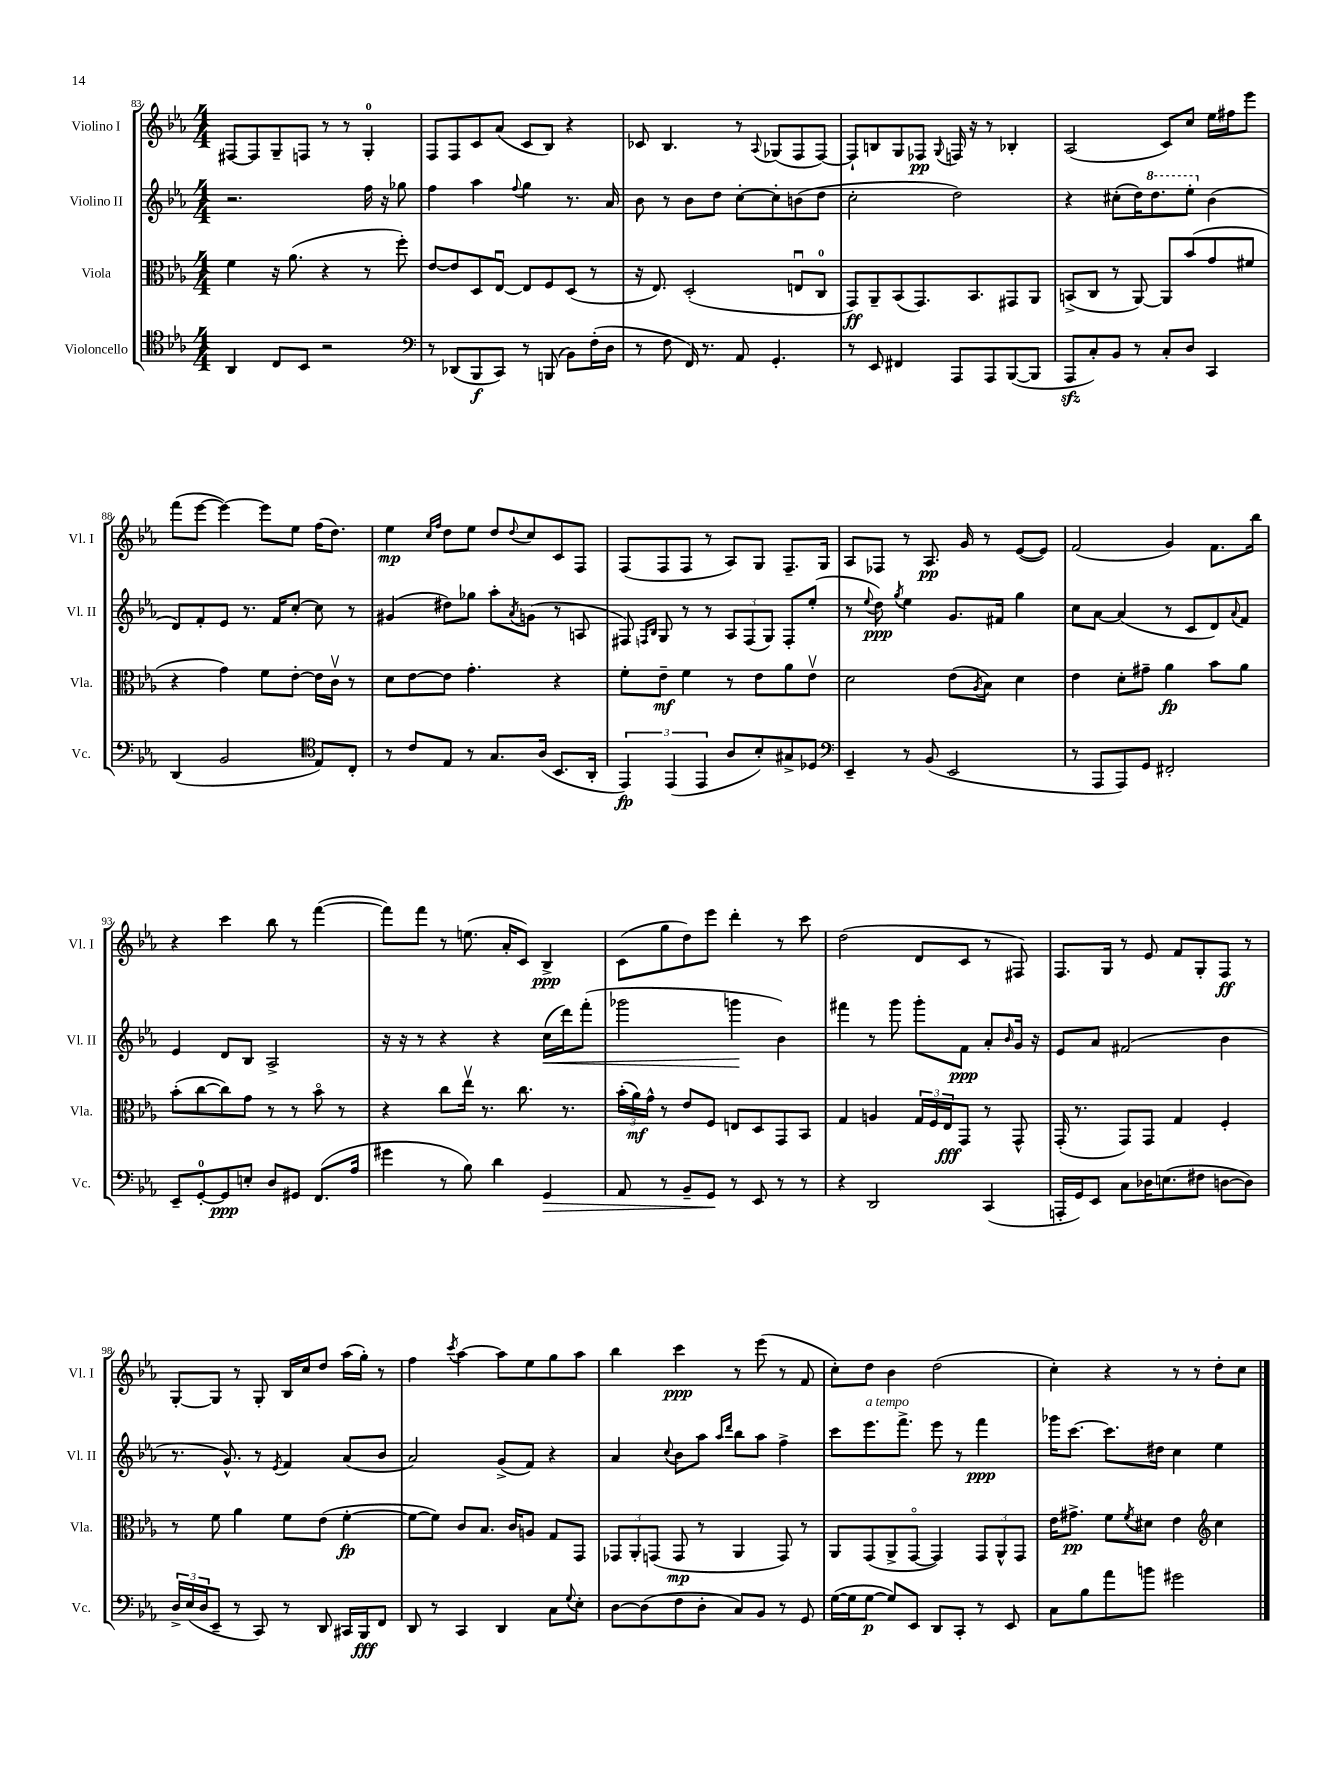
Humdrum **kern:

**kern	**dynam	**kern	**dynam	**kern	**dynam	**kern	**dynam
*part4	*part4	*part3	*part3	*part2	*part2	*part1	*part1
*staff4	*staff4	*staff3	*staff3	*staff2	*staff2	*staff1	*staff1
*I"Violoncello	*	*I"Viola	*	*I"Violino II	*	*I"Violino I	*
*I'Vc.	*	*I'Vla.	*	*I'Vl. II	*	*I'Vl. I	*
*clefC4	*	*clefC3	*	*clefG2	*	*clefG2	*
*k[b-e-a-]	*	*k[b-e-a-]	*	*k[b-e-a-]	*	*k[b-e-a-]	*
*M4/4	*	*M4/4	*	*M4/4	*	*M4/4	*
=83	=83	=83	=83	=83	=83	=83	=83
4AA-/	.	4f\	.	2.r	.	[8F#X/L	.
.	.	.	.	.	.	8F#/]	.
8C/L	.	16r	.	.	.	8G~/	.
.	.	(8.a-\	.	.	.	.	.
8BB-/J	.	.	.	.	.	8Fn/J	.
2r	.	4r	.	.	.	8r	.
.	.	.	.	.	.	8r	.
.	.	8r	.	16ff\	.	4G'/	.
.	.	.	.	16r	.	.	.
.	.	8ff'\)	.	8gg-X\	.	.	.
=84	=84	=84	=84	=84	=84	=84	=84
*clefF4	*	*	*	*	*	*	*
8r	.	[8e-/L	.	4ff\	.	8F/L	.
(8DD-X/L	.	8e-/]	.	.	.	8F/	.
8BBB-/	f	8D/	.	4aa-\	.	8c/	.
8CC/J)	.	[8E-u/J	.	.	.	(8a-/J	.
.	.	.	.	8qqff/	.	.	.
8r	.	8E-/L]	.	4gg\	.	8c/L	.
(8BBBn/	.	8F/	.	.	.	8B-/J)	.
8BB-\L)	.	(8D/J	.	8.r	.	4r	.
(16F'\L	.	8r	.	.	.	.	.
16D\JJ	.	.	.	16a-/	.	.	.
=85	=85	=85	=85	=85	=85	=85	=85
8r	.	16r	.	8b-\	.	8c-X/	.
.	.	8.E-/)	.	.	.	.	.
8F\	.	.	.	8r	.	4.B-/	.
16FF/)	.	(2D'/	.	8b-\L	.	.	.
8.r	.	.	.	.	.	.	.
.	.	.	.	8dd\J	.	.	.
8AA-/	.	.	.	[8cc'\L	.	8r	.
.	.	.	.	.	.	8qqA-/	.
4.GG'/	.	.	.	8cc'\]	.	(8G-X/L	.
.	.	8Enu/L	.	(8bn\	.	8F/	.
.	.	8C/J	.	8dd\J	.	[8F/J)	.
=86	=86	=86	=86	=86	=86	=86	=86
8r	.	8GG/L)	ff	2cc'\	.	8F`/L]	.
8EE-/	.	8AA-~/	.	.	.	8Bn/	.
4FF#X/	.	(8BB-/	.	.	.	8G/	.
.	.	8.GG/)	.	.	.	8F-X/J	pp
.	.	.	.	.	.	8qqG/	.
8AAA-/L	.	.	.	2dd\)	.	16Fn/	.
.	.	8.BB-/	.	.	.	16r	.
8AAA-/	.	.	.	.	.	8r	.
([8BBB-/	.	8GG#X/	.	.	.	4B-X'/	.
8BBB-/J]	.	8AA-/J	.	.	.	.	.
=87	=87	=87	=87	=87	=87	=87	=87
8AAA-zz/L	.	(8BBn^/L	.	4r	.	(2A-/	.
8C'/)	.	8C/J	.	.	.	.	.
8BB-/J	.	8r	.	(8cc#X'\L	.	.	.
8r	.	[8AA-/)	.	16dd\K)	.	.	.
*	*	*	*	*8va	*	*	*
.	.	.	.	8.ddd\	.	.	.
8C'/L	.	8AA-/L]	.	.	.	8c/L)	.
8D/J	.	(8b-/	.	8eee-'\J	.	8cc/J	.
*	*	*	*	*X8va	*	*	*
4CC/	.	8g/	.	(4b-\	.	16ee-\LL	.
.	.	.	.	.	.	16ff#X\J	.
.	.	8f#X/J	.	.	.	8eee-\J	.
!!LO:LB:g=z
=88	=88	=88	=88	=88	=88	=88	=88
(4DD/	.	4r	.	8d/L)	.	(8fff\L	.
.	.	.	.	8f'/	.	[8eee-\J	.
2BB-/	.	4g\)	.	8e-/J	.	4eee-\_)	.
.	.	.	.	8.r	.	.	.
.	.	8f\L	.	.	.	8eee-\L]	.
.	.	.	.	16f/KL	.	.	.
.	.	[8e-'\J	.	[8cc'/J	.	8ee-\J	.
*clefC4	*	*	*	*	*	*	*
8E-/L)	.	16e-\LL]	.	8cc\]	.	(16ff\KL	.
.	.	16cv\JJ	.	.	.	8.dd\J)	.
8C'/J	.	8r	.	8r	.	.	.
=89	=89	=89	=89	=89	=89	=89	=89
8r	.	8d\L	.	(4g#X/	.	4ee-\	mp
8c/L	.	[8e-\	.	.	.	.	.
.	.	.	.	.	.	16qqcc/LL	.
.	.	.	.	.	.	16qqff/JJ	.
8E-/J	.	8e-\J]	.	8dd#X\L)	.	8dd\L	.
8r	.	4.g'\	.	8gg-X\J	.	8ee-\J	.
8.G/L	.	.	.	8aa-'\L	.	8dd/L	.
.	.	.	.	8qa-/	.	8qqdd/	.
.	.	.	.	(8gn\J	.	8cc/	.
(16A-/Jk	.	.	.	.	.	.	.
8.BB-/L	.	4r	.	8r	.	8c/	.
.	.	.	.	8An/	.	8F/J	.
16AA-'/Jk	.	.	.	.	.	.	.
=90	=90	=90	=90	=90	=90	=90	=90
6EE-/)	fp	8f'\L	.	8F#X/)	.	(8F/L	.
.	.	.	.	16qqFn/LL	.	.	.
.	.	.	.	16qqB-/JJ	.	.	.
.	.	8e-~\J	mf	8G/	.	8F/	.
(6EE-/	.	.	.	.	.	.	.
.	.	4f\	.	8r	.	8F/J	.
6EE-/	.	.	.	.	.	.	.
.	.	.	.	8r	.	8r	.
8A-/L	.	8r	.	12A-/L	.	8A-/L)	.
.	.	.	.	(12F/	.	.	.
8B-'/)	.	8e-\L	.	.	.	8G/J	.
.	.	.	.	12G/J)	.	.	.
8G#X^/	.	8a-\	.	8F'/L	.	8.F~/L	.
8D-X/J	.	8e-v\J	.	(8ee-'/J	.	.	.
.	.	.	.	.	.	16G/Jk	.
=91	=91	=91	=91	=91	=91	=91	=91
*clefF4	*	*	*	*	*	*	*
4EE-~/	.	2d\	.	8r	.	8A-/L	.
.	.	.	.	8qqee-/	.	.	.
.	.	.	.	8dd\)	ppp	8F-X/J	.
.	.	.	.	8qgg/	.	.	.
8r	.	.	.	4ee-\	.	8r	.
(8BB-/	.	.	.	.	.	8.A-/	pp
2EE-/	.	(8e-\L	.	8.g/L	.	.	.
.	.	.	.	.	.	16g/	.
.	.	8qA-/	.	.	.	.	.
.	.	8B-\J)	.	.	.	8r	.
.	.	.	.	16f#X/Jk	.	.	.
.	.	4d\	.	4gg\	.	([8e-/L	.
.	.	.	.	.	.	8e-/J])	.
=92	=92	=92	=92	=92	=92	=92	=92
8r	.	4e-\	.	8cc\L	.	(2f/	.
8AAA-/L	.	.	.	[8a-\J	.	.	.
8AAA-/)	.	8d'\L	.	(4a-/]	.	.	.
8GG/J	.	8g#X~\J	.	.	.	.	.
2FF#X'/	.	4a-\	fp	8r	.	4g/)	.
.	.	.	.	8c/L	.	.	.
.	.	8b-\L	.	8d/)	.	8.f\L	.
.	.	.	.	8qqa-/	.	.	.
.	.	8a-\J	.	8f/J	.	.	.
.	.	.	.	.	.	16bb-\Jk	.
!!LO:LB:g=z
=93	=93	=93	=93	=93	=93	=93	=93
8EE-~/L	.	(8b-'\L	.	4e-/	.	4r	.
[8GG'/	.	[8cc\	.	.	.	.	.
8GG/]	ppp	8cc\])	.	8d/L	.	4ccc\	.
8En'/J	.	8g\J	.	8B-/J	.	.	.
8D/L	.	8r	.	2A-^/	.	8bb-\	.
8GG#X/J	.	8r	.	.	.	8r	.
(8.FF/L	.	8b-\	.	.	.	([4fff\	.
.	.	8r	.	.	.	.	.
16A-/Jk	.	.	.	.	.	.	.
=94	=94	=94	=94	=94	=94	=94	=94
4g#X\	.	4r	.	16r	.	8fff\L])	.
.	.	.	.	16r	.	.	.
.	.	.	.	8r	.	8fff\J	.
8r	.	8cc\L	.	4r	.	8r	.
8B-\)	.	16ee-v\Jk	.	.	.	(8.een\	.
.	.	8.r	.	.	.	.	.
4d\	.	.	.	4r	.	.	.
.	.	.	.	.	.	16a-'/KL	.
.	.	8.cc\	.	.	.	8c/J)	.
!	!LO:HP:b	!	!	!	!LO:HP:b	!	!
4GG/	>	.	.	(16cc\LL	<	4B-^/	ppp
.	.	8.r	.	16ddd\J)	.	.	.
.	.	.	.	(8fff'\J	.	.	.
=95	=95	=95	=95	=95	=95	=95	=95
8AA-/	.	(24b-'\LL	.	2ggg-X\	.	(8c\L	.
.	.	24a-\)	mf	.	.	.	.
.	.	24g^^\JJ	.	.	.	.	.
8r	.	8r	.	.	.	8gg\	.
8BB-~/L	.	8e-/L	.	.	.	8dd\)	.
8GG/J	.	8F/J	.	.	.	8eee-\J	.
8r	]	8En/L	.	4gggn\	.	4ddd'\	.
8EE-/	.	8D/	.	.	.	.	.
8r	.	8GG/	.	4b-\)	[	8r	.
8r	.	8BB-/J	.	.	.	8ccc\	.
=96	=96	=96	=96	=96	=96	=96	=96
4r	.	4G/	.	4fff#X\	.	(2dd\	.
2DD/	.	4An/	.	8r	.	.	.
.	.	.	.	8ggg\	.	.	.
.	.	24G/LL	.	8ggg'\L	.	8d/L	.
.	.	24F/	.	.	.	.	.
.	.	24E-/J	fff	.	.	.	.
.	.	8GG/J	.	8f\J	ppp	8c/J	.
(4CC/	.	8r	.	8a-'/L	.	8r	.
.	.	.	.	16qqb-/	.	.	.
.	.	8GG^^/	.	16g/Jk	.	8F#X/)	.
.	.	.	.	16r	.	.	.
=97	=97	=97	=97	=97	=97	=97	=97
16AAAn'/LL	.	(16GG'/	.	8e-/L	.	8.F/L	.
16GG/J)	.	8.r	.	.	.	.	.
8EE-/J	.	.	.	8a-/J	.	.	.
.	.	.	.	.	.	16G/Jk	.
8C\L	.	8GG/L)	.	(2f#X/	.	8r	.
16D-X\K	.	8GG/J	.	.	.	8e-/	.
(8.En\	.	.	.	.	.	.	.
.	.	4G/	.	.	.	8f/L	.
8F#X\J	.	.	.	.	.	8G'/	.
[8Dn\L	.	4F'/	.	4b-\	.	8F/J	ff
8D\J])	.	.	.	.	.	8r	.
!!LO:LB:g=z
=98	=98	=98	=98	=98	=98	=98	=98
24D^/LL	.	8r	.	8.r	.	[8G'/L	.
(24E-/	.	.	.	.	.	.	.
24D/J	.	.	.	.	.	.	.
8EE-~/J	.	8f\	.	.	.	8G/J]	.
.	.	.	.	8.g^^/)	.	.	.
8r	.	4a-\	.	.	.	8r	.
8CC/)	.	.	.	8r	.	8G'/	.
.	.	.	.	8qe-/	.	.	.
8r	.	8f\L	.	4f/	.	16B-/LL	.
.	.	.	.	.	.	16cc/J	.
8DD/	.	(8e-\J	.	.	.	8dd/J	.
16CC#X/LL	.	[4f'\	fp	(8a-/L	.	(16aa-\LL	.
16BBB-/J	fff	.	.	.	.	16gg'\JJ)	.
8FF/J	.	.	.	8b-/J	.	8r	.
=99	=99	=99	=99	=99	=99	=99	=99
8DD/	.	8f\L_	.	2a-/)	.	4ff\	.
8r	.	8f\J])	.	.	.	.	.
.	.	.	.	.	.	8qccc/	.
4CC/	.	8c/L	.	.	.	[4aa-\	.
.	.	8.B-/J	.	.	.	.	.
4DD/	.	.	.	(8g^/L	.	8aa-\L]	.
.	.	16c/KL	.	.	.	.	.
.	.	8An/J	.	8f/J)	.	8ee-\	.
8C\L	.	8G/L	.	4r	.	8gg\	.
8qqG/	.	.	.	.	.	.	.
8E-'\J	.	8GG/J	.	.	.	8aa-\J	.
=100	=100	=100	=100	=100	=100	=100	=100
[8D\L	.	12GG-X/L	.	4a-/	.	4bb-\	.
.	.	12AA-'/	.	.	.	.	.
(8D\]	.	.	.	.	.	.	.
.	.	(12GGn/J	.	.	.	.	.
.	.	.	.	8qqcc/	.	.	.
8F\	.	8GG/	mp	8b-\L	.	4ccc\	ppp
8D'\J	.	8r	.	8aa-\J	.	.	.
.	.	.	.	16qqaa-/LL	.	.	.
.	.	.	.	16qqddd/JJ	.	.	.
8C/L)	.	4AA-/	.	8bb-\L	.	8r	.
8BB-/J	.	.	.	8aa-\J	.	(8eee-\	.
8r	.	8GG/)	.	4ff^\	.	8r	.
8GG/	.	8r	.	.	.	8f/	.
=101	=101	=101	=101	=101	=101	=101	=101
([16G\LL	.	8AA-/L	.	8ccc\L	.	8cc'\L)	.
16G\J]	.	.	.	.	.	.	.
!	!	!	!	!LO:TX:a:i:t=a tempo	!	!	!
[8G\J	p	(8GG/	.	8.eee-\	.	8dd\J	.
8G/L])	.	8AA-^/	.	.	.	4b-\	.
.	.	.	.	8.fff^\J	.	.	.
8EE-/J	.	[8GG/J	.	.	.	.	.
8DD/L	.	4GG/])	.	8eee-\	.	(2dd\	.
8CC'/J	.	.	.	8r	.	.	.
8r	.	12GG/L	.	4fff\	ppp	.	.
.	.	12AA-^^/	.	.	.	.	.
8EE-/	.	.	.	.	.	.	.
.	.	12GG/J	.	.	.	.	.
=102	=102	=102	=102	=102	=102	=102	=102
8C\L	.	16e-\KL	.	16ggg-X\KL	.	4cc'\)	.
.	.	8.g#X^\J	pp	[8.ccc\J	.	.	.
8B-\	.	.	.	.	.	.	.
8a-\	.	8f\L	.	8.ccc\L]	.	4r	.
.	.	8qf/	.	.	.	.	.
8bn\J	.	8d#X\J	.	.	.	.	.
.	.	.	.	16dd#X\Jk	.	.	.
2g#X\	.	4e-\	.	4cc\	.	8r	.
.	.	.	.	.	.	8r	.
*	*	*clefG2	*	*	*	*	*
.	.	4cc\	.	4ee-\	.	8dd'\L	.
.	.	.	.	.	.	8cc\J	.
==	==	==	==	==	==	==	==
*-	*-	*-	*-	*-	*-	*-	*-
